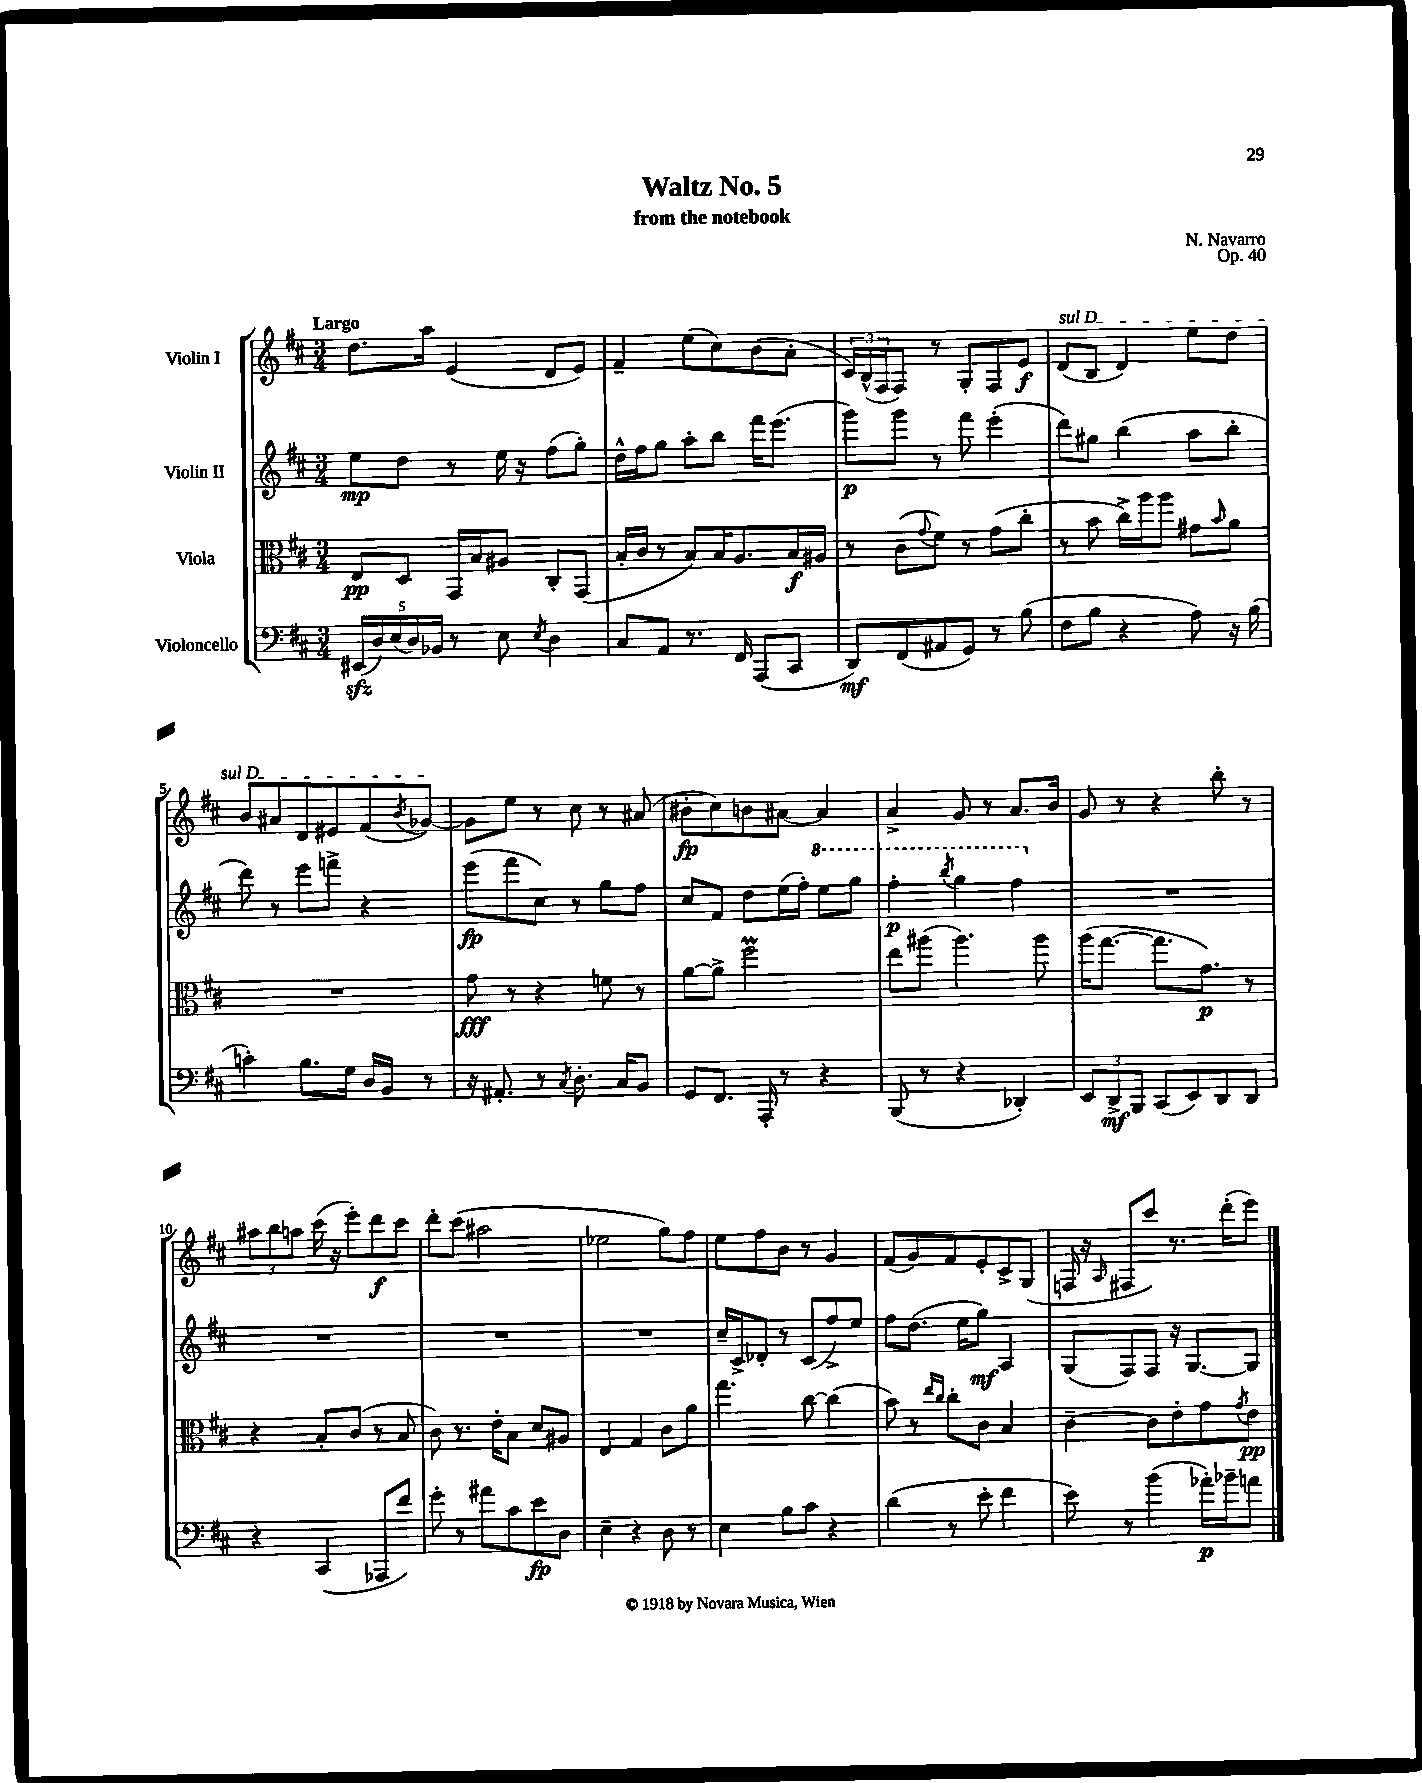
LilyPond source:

\header { title = "Waltz No. 5" composer = "N. Navarro" subtitle = "from the notebook" opus = "Op. 40" }
<<
\new StaffGroup <<
\new Staff = "s0" \with { instrumentName = "Violin I" } {
    \clef treble \key d \major \numericTimeSignature \time 3/4 \tempo "Largo"
    d''8. a''16 e'4( d'8 e'8) |
    fis'4-- e''8( cis''8) b'8( a'8-. |
    \tuplet 3/2 { cis'16) b16-^( fis16 } fis8) r8 g8-. fis8 e'8\f |
    \once \override TextSpanner.bound-details.left.text = \markup { \italic "sul D" } d'8\startTextSpan( b8 d'4) e''8 d''8 |
    b'8 ais'8 d'8 eis'8 fis'8( \acciaccatura { b'8 } ges'8~\stopTextSpan) |
    ges'8 e''8 r8 cis''8 r8 ais'8( |
    bis'8-.\fp cis''8) b'8 ais'8~ ais'4 |
    a'4-> g'8 r8 a'8. b'16 |
    g'8 r8 r4 b''8-. r8 |
    \tuplet 3/2 { ais''8 b''8 a''8 } cis'''16( r16 e'''8-.) d'''8\f cis'''8 |
    d'''8-. cis'''8( ais''2 |
    ees''2 g''8) fis''8 |
    e''8 fis''8 b'8 r8 g'4 |
    fis'8( g'8) fis'8 e'8-. cis'8-> g8( |
    f16 r16 \grace { a16 } fis8 cis'''8) r8. d'''16-.( e'''8) \bar "|." |
}
\new Staff = "s1" \with { instrumentName = "Violin II" } {
    \clef treble \key d \major \numericTimeSignature \time 3/4
    e''8\mp d''8 r8 e''16 r16 fis''8( g''8-.) |
    d''16-^ fis''16 g''8 a''8-. b''8 fis'''16 e'''8.( |
    g'''8\p) g'''8 r8 fis'''8 e'''4-.( |
    d'''8) gis''8 b''4( a''8 b''8-. |
    d'''8) r8 e'''8 f'''8-> r4 |
    e'''8\fp( fis'''8 cis''8) r8 g''8 fis''8 |
    cis''8 fis'8 d''8 e''16( fis''16-.) \ottava #1 e'''8 g'''8 |
    fis'''4-.\p \acciaccatura { b'''8 } g'''4 fis'''4 \ottava #0 |
    R2. |
    R2. |
    R2. |
    R2. |
    cis''16-- cis'16-> des'8-. r8 cis'8( fis''8->) e''8 |
    fis''8 d''8.( e''16 g''8\mf) a4 |
    g8( fis8) fis8 r16 g8.~ g8 \bar "|." |
}
\new Staff = "s2" \with { instrumentName = "Viola" } {
    \clef alto \key d \major \numericTimeSignature \time 3/4
    e8\pp d8 g,16 b16 ais8 cis8-. g,8( |
    b16-. cis'16 r8 b8) b16 a8. b16\f ais16 |
    r8 cis'8( \appoggiatura { g'8 } fis'8) r8 g'8( cis''8-. |
    r8 b'8 cis''16->) a''16 a''8 gis'8 \grace { b'16 } a'8 |
    R2. |
    g'8\fff r8 r4 f'8 r8 |
    a'8~ a'8-> fis''2\prall |
    e''8 ais''8( ais''4.) ais''8 |
    a''16( g''8.~ g''8. g'8.\p) r8 |
    r4 b8-. cis'8( r8 b8 |
    cis'8) r8. e'16-. b8 d'8 ais8 |
    e4 g4 cis'8 a'8 |
    g''4. cis''8~ cis''4( |
    b'8) r8 \grace { e''16 cis''16 } cis''8-. cis'8 b4 |
    cis'4~-- cis'8 e'8-. g'8 \acciaccatura { g'8 } e'8\pp \bar "|." |
}
\new Staff = "s3" \with { instrumentName = "Violoncello" } {
    \clef bass \key d \major \numericTimeSignature \time 3/4
    \tuplet 5/4 { eis,16\sfz( d16) e16( d16) bes,16 } r8 e8 \acciaccatura { e8 } d4 |
    cis8 a,8 r8. fis,16 a,,8( cis,8 |
    d,8\mf) fis,8( ais,8 g,8) r8 b8( |
    fis8 b8 r4 a8) r16 b16( |
    c'4-.) b8. g16 d16 b,16 r8 |
    r16 ais,8.-. r8 \acciaccatura { cis8 } d8.-. cis16 b,8 |
    g,8 fis,8. a,,16-. r8 r4 |
    b,,8( r8 r4 des,4-.) |
    \tuplet 3/2 { e,8 d,8->\mf b,,8 } cis,8( e,8) d,8 d,8 |
    r4 cis,4( aes,,8 fis'8) |
    g'8-. r8 ais'8 cis'8 e'8\fp d8 |
    e4-- r4 d8 r8 |
    e4 b8 cis'8 r4 |
    d'4( r8 e'8-. fis'4 |
    e'8) r8 b'4( aes'16-.\p) bes'16-- a'8 \bar "|." |
}
>>
>>
